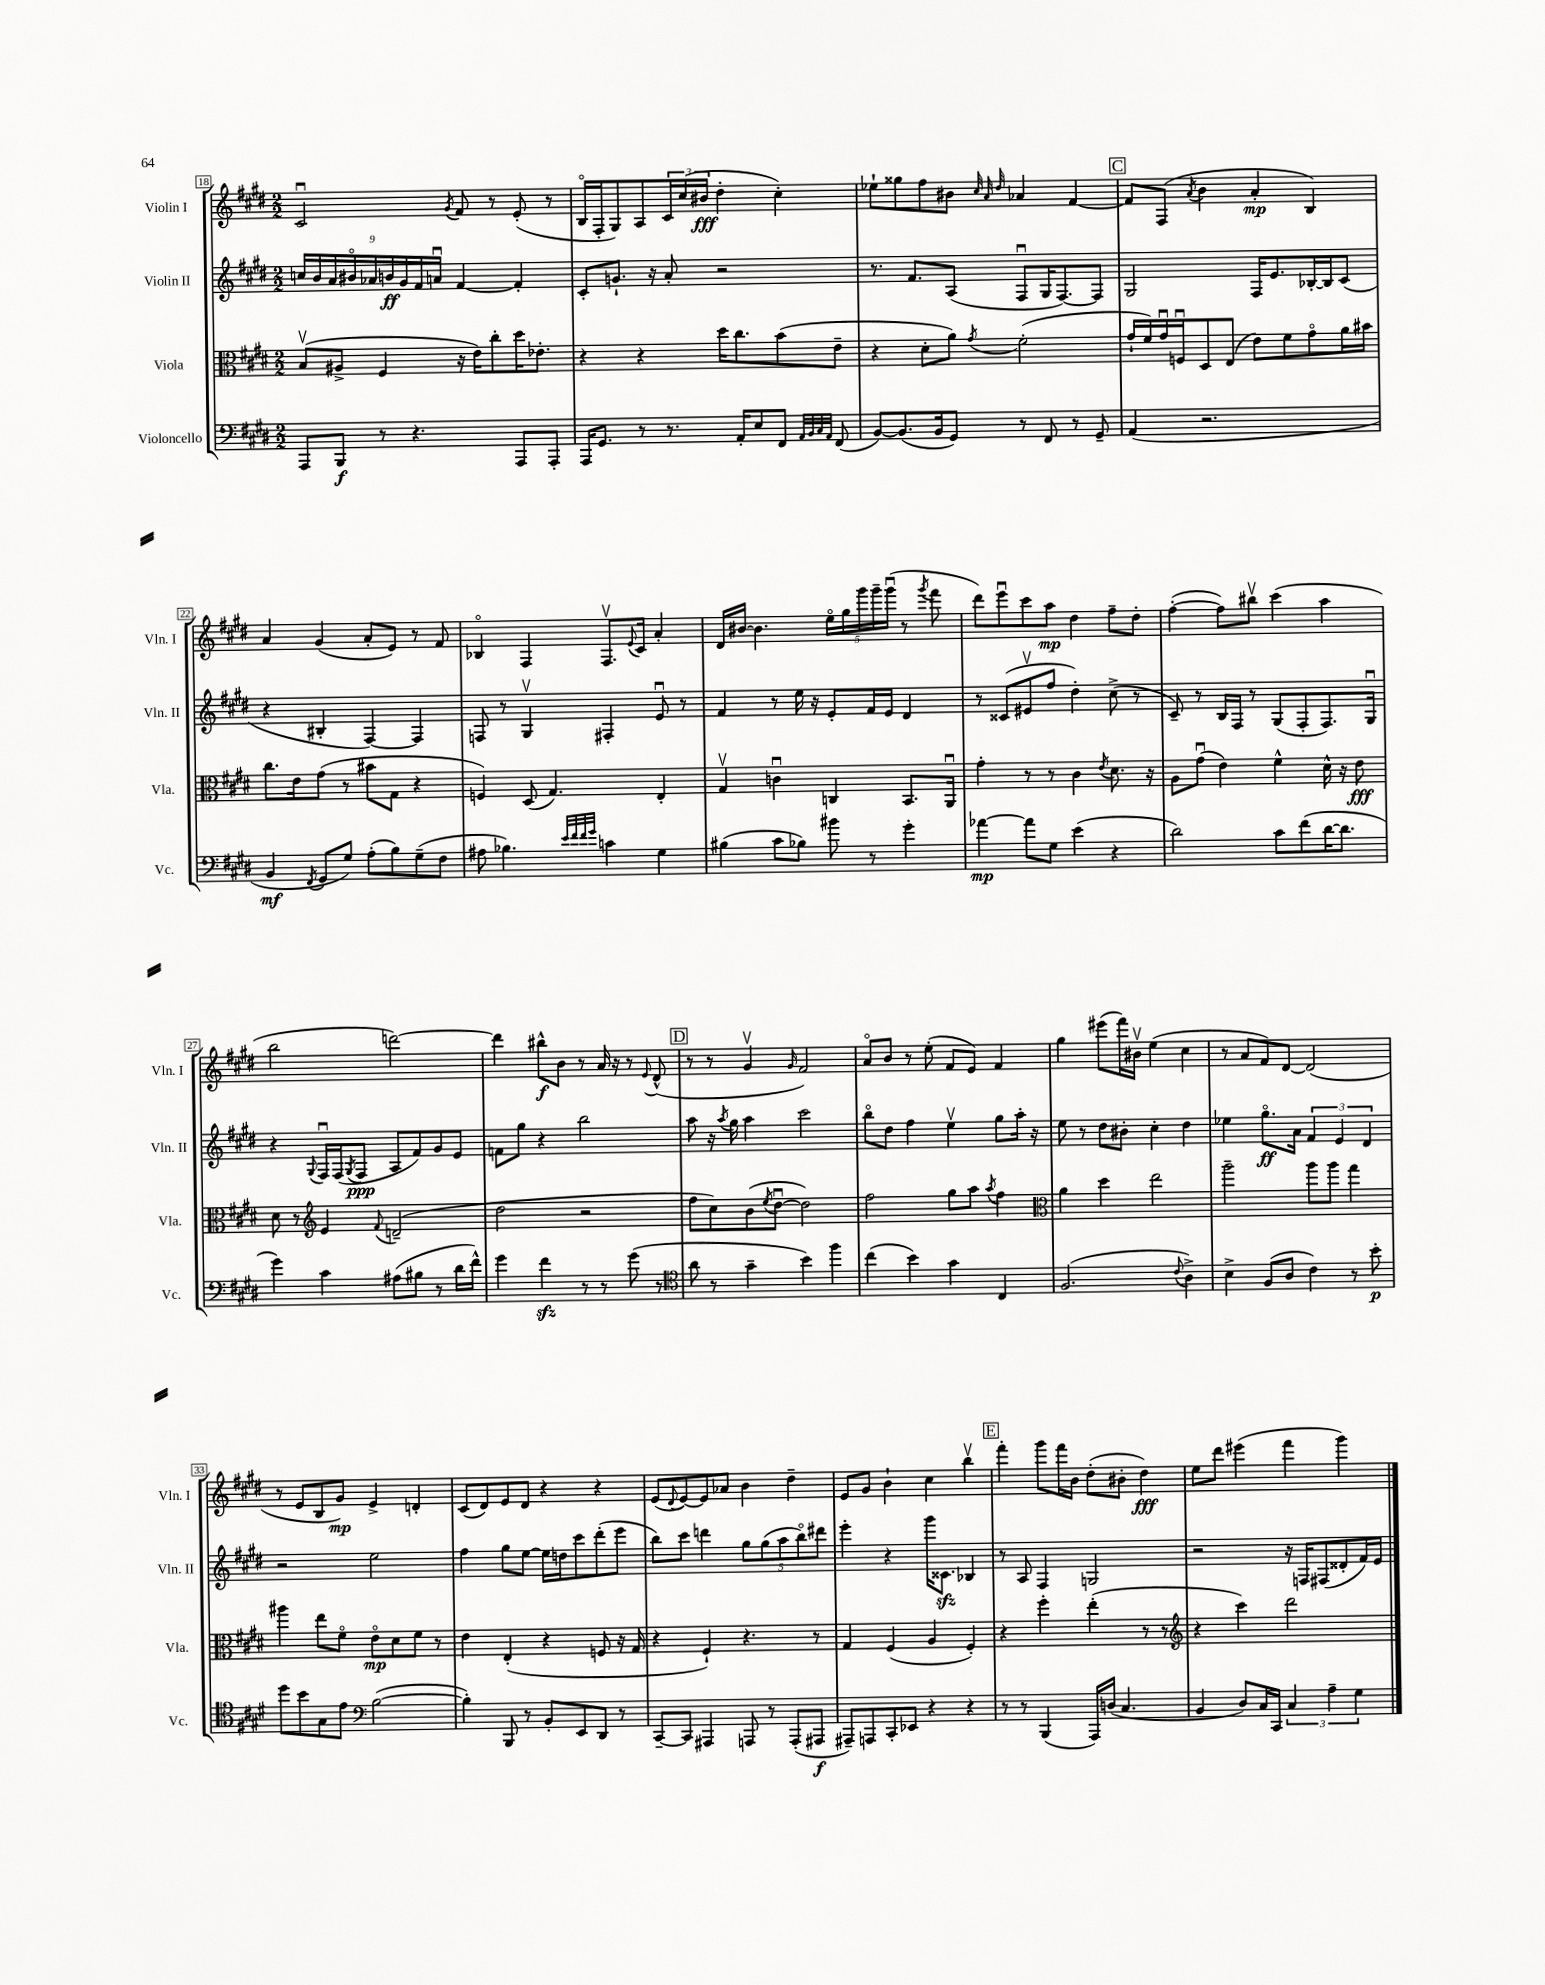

**kern	**kern	**kern	**kern
*staff4	*staff3	*staff2	*staff1
*clefF4	*clefC3	*clefG2	*clefG2
*k[f#c#g#d#]	*k[f#c#g#d#]	*k[f#c#g#d#]	*k[f#c#g#d#]
*M2/2	*M2/2	*M2/2	*M2/2
8AAA/L	(8Bv/L	18cc/LL	2c#u/
.	.	18b/	.
.	.	18a/	.
8BBB/J	8A#^/J	.	.
.	.	18b#o/	.
.	.	18a-/	.
8r	4F#/	.	.
.	.	18b/	.
.	.	18g#/	.
4.r	.	.	.
.	.	18f#/	.
.	.	18au/JJ	.
.	.	.	8qg#/
.	16r	[4f#/	8f#/
.	16e\LK)	.	.
.	8cc#'\	.	8r
8AAA/L	16dd#\K	4f#'/]	(8e'/
.	8.e-'\J	.	.
8AAA'/J	.	.	8r
=	=	=	=
16AAA/LK	4r	8c#'/L	16Bo/LL
8.GG#/J	.	.	16F#'/J
.	.	8.g`/J	8G#/)
8r	4r	.	8A/
.	.	16r	.
8.r	.	8a'/	24c#/L
.	.	.	(24cc#/
.	.	.	24b#/JJ
.	16dd#\LK	2r	4dd#'\
16AA'/LK	8.cc#\	.	.
8E/	.	.	.
8FF#/J	(8b\	.	4cc#'\)
32qqAA/LLL	.	.	.
32qqBB/	.	.	.
32qqC#/	.	.	.
32qqAA/JJJ	.	.	.
(8FF#/	8e~\J	.	.
=	=	=	=
[8BB/L)	4r	8.r	8ee-`\L
(8.BB/]	.	.	8gg##\
.	.	8.f#/L	.
.	8d#'\L	.	8ff#\
16BB/k	.	.	.
8GG#/J)	8a\J)	(8A/J	8b#\J
.	.	.	32qqcc#/
.	.	.	32qqa/
.	8qg#/	.	32qqdd#/
8r	(2f#'\	8F#u/L	4a-/
8FF#/	.	16G#/K	.
.	.	[8.F#/)	.
8r	.	.	[4f#/
8GG#~/	.	8F#/]J	.
=	=	=	=
(4AA/	16g#`/LL	2G#/	8f#/]L
.	16f#/)	.	.
.	16g#u/	.	(8F#/J
.	16Fu/J	.	.
.	.	.	8qa/
2.r	8D#/	.	4b\
.	(8E/J	.	.
.	8e\L)	16F#/LK	4a'/
.	.	8.e/	.
.	8f#\	.	.
.	8g#o\	[16B-'/L	4B/)
.	.	16B-/]J	.
.	16a\L	(8c#/J	.
.	16b#\JJ	.	.
=	=	=	=
4BB/	8.cc#\L	4r	4a/
.	16e\k	.	.
8qFF#/	.	.	.
8GG#/L	(8g#\J	4B#'/	(4g#/
8G#/J)	8r	.	.
(8A'\L	8b#\L	[4F#/)	8a'/L
8B\)	8G#\J	.	8e/J)
(8G#~\	4r	4F#/]	8r
8F#\J	.	.	8f#/
=	=	=	=
8A#\	4F/)	8F/	4B-o/
4.B-\)	.	8r	.
.	(8D#/	4G#v/	4F#/
.	4.G#/)	.	.
32qqe/LLL	.	.	.
32qqf#/	.	.	.
32qqf#/	.	.	.
32qqg#/JJJ	.	.	.
4c\	.	4F#'/	8.F#v/L
.	.	.	8qqe/
.	.	.	16c#/Jk
4G#\	4E'/	8eu/	4a'/
.	.	8r	.
=	=	=	=
(4B#\	4G#v/	4f#/	16d#/LL
.	.	.	[16b#/JJ
.	.	.	4.b#\]
8c#\L	4cu\	8r	.
8B-\J)	.	16ee\	.
.	.	16r	.
8b#\	4C/	8e'/L	20eeo\LL
.	.	.	20gg#\
.	.	.	20ggg#\
8r	.	16f#/L	.
.	.	.	20ggg#~\
.	.	16e/JJ	.
.	.	.	(20ggg#u\JJ
4g#'\	8.BB/L	4d#/	8r
.	.	.	8qggg#/
.	.	.	8fff#\
.	16AAu/Jk	.	.
=	=	=	=
[4a-\	4g#'\	8r	8ddd#\L)
.	.	(8c##/L	8eeeu\
8a-\]L	8r	8e#v/	8ccc#\
8G#\J	8r	8ff#/J	8aa\J
(4e\	4c#\	4dd#'\)	4dd#\
.	8qe/	.	.
4r	8.d#\	(8cc#^\	8ff#~\L
.	.	8r	8dd#'\J
.	16r	.	.
=	=	=	=
2d#\)	8A\L	8c#~/)	([4ff#'\
.	(8g#u\J	8r	.
.	4e\)	16B/LL	8ff#\]L)
.	.	16F#/JJ	.
.	.	8r	8bb#v\J
8c#\L	4f#^^\	(8G#/L	(4ccc#\
(8f#\	.	8F#'/	.
[16d#\K	16d#^^\	8.F#/)	4aa\
8.d#\]J	16r	.	.
.	8e\	.	.
.	.	16G#u/Jk	.
=	=	=	=
4g#\)	8d#\	4r	2bb\
.	8r	.	.
*	*clefG2	*	*
.	.	8qqG#/	.
4c#\	4e/	16F#u/LL	.
.	.	(16F#/J	.
.	.	8qG#/	.
.	.	8F#/J	.
.	8qqf#/	.	.
(8A#\L	(2d~/	8A/L	[2ddd\)
8B#\J	.	8f#/)	.
8r	.	8g#/	.
16d#\LL	.	8e/J	.
16f#^^\JJ)	.	.	.
=	=	=	=
4g#\	2dd#\	8f\L	4ddd\]
.	.	8gg#\J	.
4f#\	.	4r	8bb#^^\L
.	.	.	8b\J
8r	2r	2bb\	8r
8r	.	.	16a/
.	.	.	16r
(8g#\	.	.	8r
.	.	.	8qqe/
8r	.	.	(8d#^^/
=	=	=	=
*clefC4	*	*	*
8a\	8ff#\L	8aa\	8r
8r	8cc#\)	16r	8r
.	.	8qaa/	.
.	.	16gg#\	.
4g#~\	(8b\	4aa\	4g#v/
.	8qee/	.	.
.	[8dd#u\J	.	.
.	.	.	16qqg#/
4b\)	2dd#\])	2ccc#\	2f#/)
4ff#\	.	.	.
=	=	=	=
(4cc#\	2ff#\	8bbo\L	8ao/L
.	.	8dd#\J	8b/J
4b\)	.	4ff#\	8r
.	.	.	(8ee'\
4g#\	8gg#\L	4eev\	8f#/L
.	8aa\J	.	8e/J)
.	8qaa/	.	.
4C#/	4ff#\	8gg#\L	4f#/
.	.	16aa'\Jk	.
.	.	16r	.
=	=	=	=
*	*clefC3	*	*
(2.F#/	4a\	8ee\	4gg#\
.	.	8r	.
.	4dd#\	8dd#\L	(8eee#\L
.	.	8b#'\J	16fff#\L)
.	.	.	16b#v\JJ
.	2ee\	4cc#'\	(4ee\
8qqc#/	.	.	.
4A^\)	.	4dd#\	4cc#\
=	=	=	=
4B^\	2aa~\	4ee-\	8r
.	.	.	8a/L
(8F#/L	.	8.gg#o\L	8f#/)
8A/J	.	.	[8d#/J
.	.	16a\Jk	.
4c#\)	8aa\L	6f#/	(2d#/]
.	8aa\J	.	.
.	.	6e/	.
8r	4gg#\	.	.
.	.	6d#/	.
8b'\	.	.	.
=	=	=	=
8dd#\L	4aa#\	2r	8r
8b\	.	.	8e/L
8G#\	8ee\L	.	8B/
8e\J	8f#o\J	.	8g#/J)
*clefF4	*	*	*
([2B\	8eo\L	2ee\	4e^/
.	8d#\	.	.
.	8f#\J	.	4d'/
.	8r	.	.
=	=	=	=
4B'\])	4e\	4ff#\	(8c#/L
.	.	.	8d#/)
8BBB/	(4E'/	8gg#\L	8e/
8r	.	[8ee\J	8d#/J
8BB'/L	4r	16ee\]LL	4r
.	.	16dd\J	.
8EE/	.	8ccc#\	.
8DD#/J	8F/	(8ddd#'\	4r
8r	16r	8eee\J	.
.	16G#/	.	.
=	=	=	=
[8CC#~/L	4r	8bb\L)	(8e/L
.	.	.	8qqd#/
8CC#/]J	.	8ccc#\J	[8e/)
4AAA#/	4F#`/)	4ddd\	8e/]
.	.	.	8a-/J
8AAA/	4.r	10gg#\L	4b\
.	.	(10gg#\	.
8r	.	.	.
.	.	10aa\	.
(8AAA'/L	.	.	4dd#~\
.	.	10bbo\)	.
8AAA#/J	8r	.	.
.	.	10ddd#\J	.
=	=	=	=
8AAA#~/L)	4G#/	4eee'\	8e/L
8AAA/	.	.	8g#/J
8CC#'/	(4F#/	4r	4b`\
8EE-/J	.	.	.
4r	4A/	16ggg#\LK	4cc#\
.	.	8.c##\J	.
4r	4F#'/)	4B-/	4bbv\
=	=	=	=
8r	4r	8r	4fff#'\
8r	.	8A/	.
(4BBB/	4ff#'\	4F#/	8ggg#\L
.	.	.	16fff#\L
.	.	.	16b\JJ
16AAA/LL)	(4ee'\	2G/	(8dd#'\L
(16D/JJ	.	.	.
4.C#/	.	.	8b#'\J
.	8r	.	4dd#\)
.	8r	.	.
=	=	=	=
*	*clefG2	*	*
4BB/	4r	2r	8ee\L
.	.	.	8ddd#\J
8D#/L)	4ccc#\)	.	(4eee#\
16C#/L	.	.	.
16CC#/JJ	.	.	.
6C#/	2ddd#\	16r	4fff#\
.	.	16F/LK	.
.	.	(8F#/	.
6A~\	.	.	.
.	.	8d##'/	4ggg#\)
6G#\	.	.	.
.	.	16f#/L)	.
.	.	16e/JJ	.
==	==	==	==
*-	*-	*-	*-
